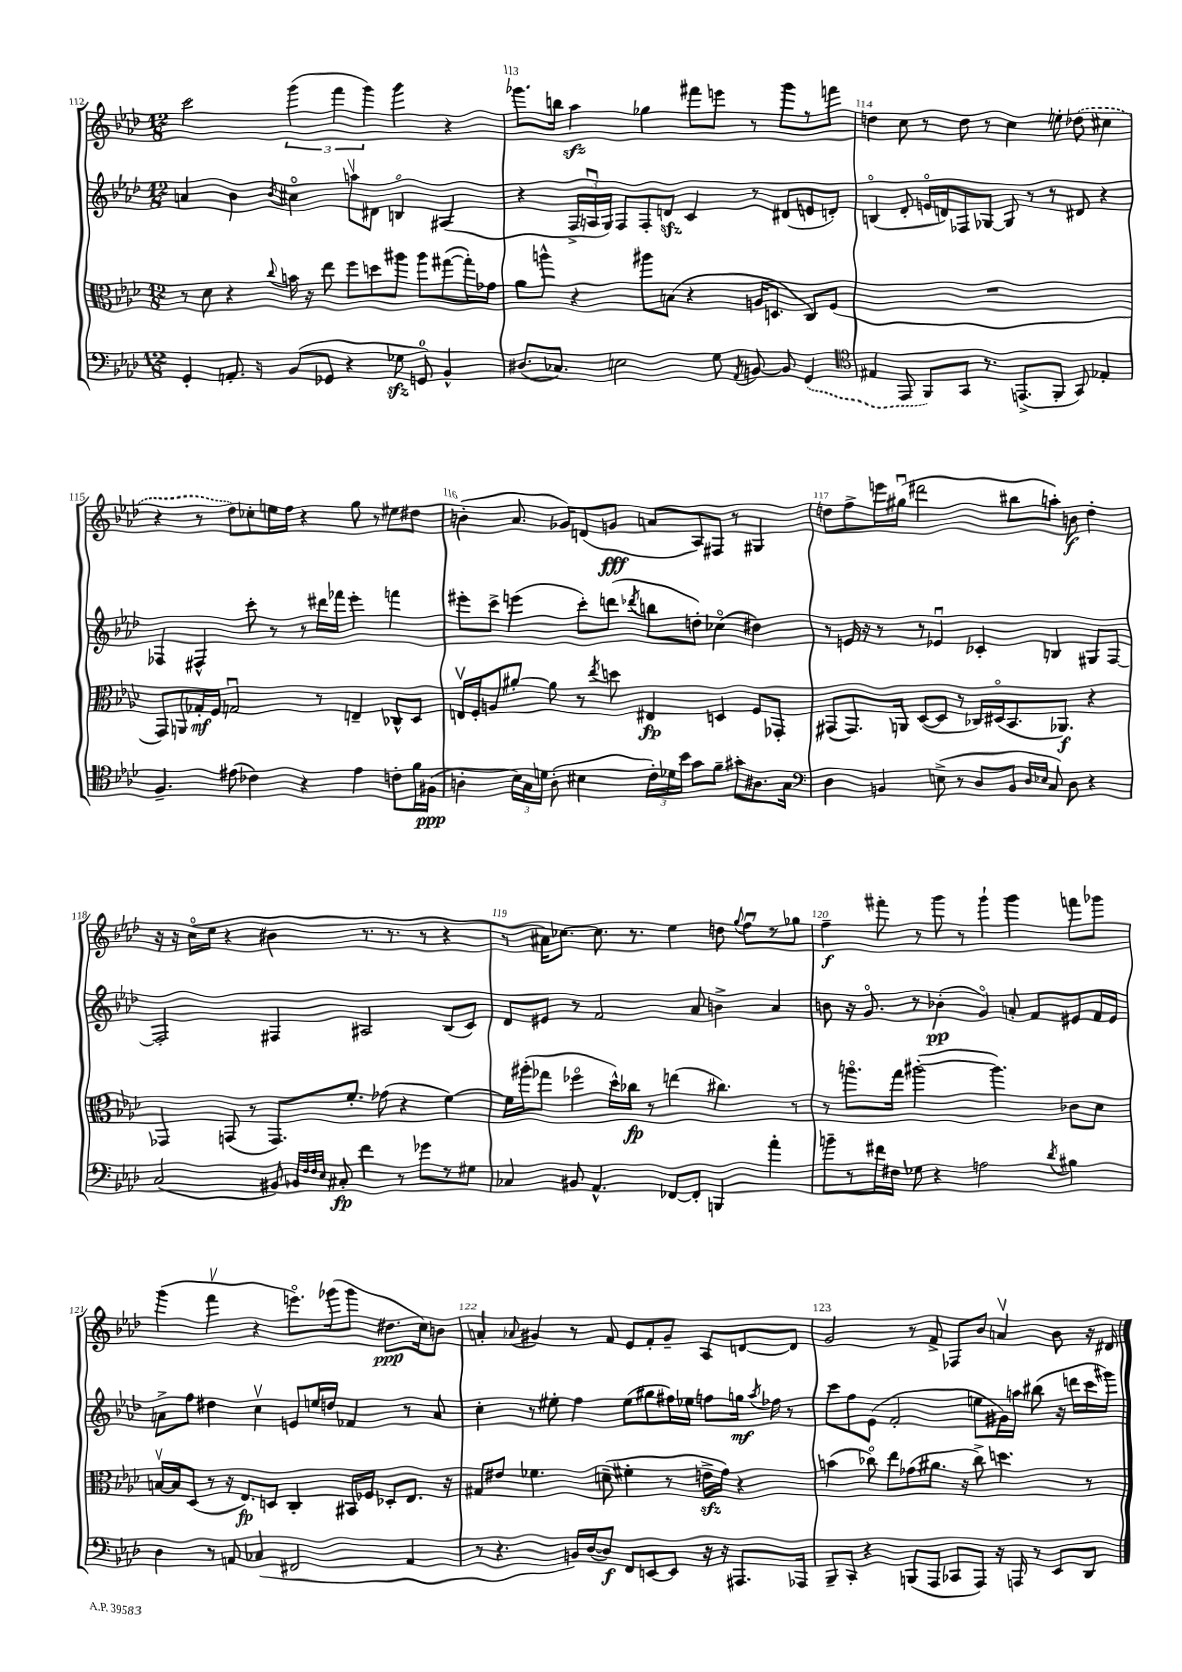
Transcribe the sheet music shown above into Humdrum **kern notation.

**kern	**kern	**kern	**kern
*staff4	*staff3	*staff2	*staff1
*clefF4	*clefC3	*clefG2	*clefG2
*k[b-e-a-d-]	*k[b-e-a-d-]	*k[b-e-a-d-]	*k[b-e-a-d-]
*M12/8	*M12/8	*M12/8	*M12/8
4GG'/	8r	4a/	2ccc\
.	8d-\	.	.
8.AA'/	4r	4b-\	.
16r	.	.	.
.	8qqcc/	8qb-/	.
(8BB-/L	16b\	4cc#o\	(6ggg\
.	16r	.	.
8GG-/J	8ee-\	.	.
.	.	.	6fff\
4r	8ff\L	8aav\L	.
.	.	.	6ggg\)
.	8dd\	8d#\J	.
8G-\	8aa#\J	4Bo/	4ggg\
8GG/)	8aa#\L	.	.
4BB-^^/	([8gg#\	(4A#/	4r
.	16gg#'\]L)	.	.
.	16g-\JJ	.	.
=	=	=	=
(8.D#/L	8a-\L	4r	8.ggg-\L
.	8aa^^\J	.	.
8.C-/J)	.	.	16bb\Jk
.	4r	24F^/LL	4aa-\
.	.	24Au/	.
.	.	24G/JJ)	.
2E\	.	8F/L	.
.	8aa#\L	8F'/	4gg-\
.	(8B\J	8d/J	.
.	4r	4c/	8fff#\L
8G\	.	.	8eee\J
8qAA-/	.	.	.
[8BB/	16A/LK	8r	8r
.	8.D/J	.	.
8BB/]	.	(8d#/L	8ggg-\L
(4GG/	8C/L)	8e/	8r
.	(8F/J	8d'/J)	8fff\J
=	=	=	=
*clefC4	*	*	*
4E#/	1.r	(4Bo/	4dd\
8EE-/	.	8d-'/	8cc\
8FF/L)	.	16eo/LL	8r
.	.	16d/J)	.
8GG/J	.	8F-/	8dd\
8.r	.	[8G-/J	8r
.	.	8G-/]	4cc\
(8.EE^/L	.	.	.
.	.	8r	.
8FF'/J	.	8r	8ee'\
8GG/)	.	8d#/	(8dd-\
4E-'/	.	4r	4cc#\
=	=	=	=
4.F~/	8GG/L)	4F-/	4r
.	8AA/	.	.
.	16G-'/L	4F#^^/	8r
.	16F/JJ	.	.
(8e#\	2Gu/	.	8dd-\L)
4c-\)	.	8ccc'\	8cc-'\
.	.	8r	16ee\L
.	.	.	16ff\JJ
4r	.	8r	4r
.	8r	16ddd#\LL	.
.	.	16fff-\JJ	.
4e#\	4E~/	4eee-'\	8gg\
.	.	.	8r
8c'\L	8C-^^/L	4fff\	8ee#\L
16f\L	8D-/J	.	8dd#\J
(16F#\JJ	.	.	.
=	=	=	=
4A'\	16Ev/LL	8eee#'\L	(4b'\
.	16F'/J	.	.
.	8A/	8ccc^\J	.
24B-\LL)	[8a#'/J	(4eee\	8.a-/
24G\	.	.	.
24d\JJ	.	.	.
(8A'\	8a#\]	.	.
.	.	.	16g-/LK)
4B#\	8r	8ccc'\L)	(8d/
.	8qee-/	.	.
.	8dd\	(8ddd\J	8g/J
.	.	8qddd-/	.
24c'\LL)	4E#/	8bb\L	8a/L
24d-\	.	.	.
24b-\JJ	.	.	.
8g\L	.	8dd'\J)	8A-/)
8f~\J	4D/	(4cc-o\	8F#/J
8g#'\L	.	.	8r
8.A#\	8F/L	4dd#\)	4G#/
.	8GG-'/J	.	.
16G\Jk	.	.	.
=	=	=	=
*clefF4	*	*	*
4D-\	(8GG#/L	8r	8dd\L
.	8.GG#/)	16e/	8ff^\
.	.	16r	.
4BB/	.	8r	16eee\L
.	16AA/Jk	.	(16gg#u\JJ
.	([8D-/L	8r	2ddd#\
(8E^\	8D-/]J	4e-u/	.
8r	8r	.	.
8D-/L	16C-/LL)	4c-'/	.
.	(16D#o/J	.	.
8BB/J	8.BB-/	.	8bb#\L
16qqD-/LL	.	.	.
16qqE-/JJ	.	.	.
8C/)	.	4B/	8aa'\J)
.	8.AA-/J)	.	.
8D-\	.	.	8b\
4r	4r	8G#/L	4dd'\
.	.	[8F/J	.
=	=	=	=
(2C/	4GG-/	2F'/]	16r
.	.	.	16r
.	.	.	(16cco\LL
.	.	.	16ee-\JJ
.	(8GG/	.	4r
.	8r	.	.
8BB#/)	8.GG/L)	4F#/	4b#\
32qqBB-/LLL	.	.	.
32qqF/	.	.	.
32qqF/	.	.	.
32qqE-/JJJ	.	.	.
8C#'/	.	.	.
.	8.f'/J	.	.
4f\	.	2A#/	8.r
.	(8g-\	.	.
.	.	.	8.r
8r	4r	.	.
8g-\L	.	.	8r
8r	[4f\)	(8B-/L	4r
8G#\J	.	8c/J)	.
=	=	=	=
4C-/	16f\]LL	8d-/L	8r
.	(16aa#'\J	.	.
.	8gg-\J	8e#/J	16a#\LK)
.	.	.	[8.cc-\J
8BB#/	4ff-o\	8r	.
4.AA-^^/	.	2f/	8.cc-\]
.	16dd-^^\LL)	.	.
.	16cc-\JJ	.	8.r
.	8r	.	.
[8FF-/L	(4ee\	.	4ee-\
8FF-'/]J	.	8a-/	.
4BBB/	4.cc#\)	4b^\	8dd\
.	.	.	8qqgg/
.	.	.	8ffu\L
4a-'\	.	4a-/	8r
.	8r	.	8gg-\J
=	=	=	=
8b~\L	8r	8b\	4ff~\
8r	8.aao\L	16r	.
.	.	8.go/	.
16f#\L	.	.	8fff#'\
16F#\JJ	16gg\Jk	.	.
8G-\	([2aa#'\	8r	8r
4r	.	(4b-'\	8ggg\
.	.	.	8r
2A\	.	4go/)	4ggg`\
.	4.aa#\])	.	.
.	.	8a'/	4ggg\
.	.	8f/L	.
8qd-/	.	.	.
4B#\	8c-\L	8e#/	8fff\L
.	8d-\J	16f/L	8ggg-\J
.	.	16e#/JJ	.
=	=	=	=
4D-\	[16Bv/LL	8a^\L	(4ggg\
.	16B/]J	.	.
.	(8D-/J	8ff\J	.
8r	8r	4dd#\	4fffv\
8AA/	16r	.	.
.	8.E-/L)	.	.
(4C-/	.	4ccv\	4r
.	8D/J	.	.
2FF#/	4C'/	8e/L	8.eeeo\L)
.	.	16ee/L	.
.	.	16dd/JJ	(16ggg-\k
.	16BB#/LL	4f-/	8ggg-\J
.	16F-/JJ	.	.
.	8D-'/L	.	8.dd#\L
4AA/	8.E-/J	8r	.
.	.	.	16cc\k)
.	.	8a/	8b\J
.	16r	.	.
=	=	=	=
8r	8G#/L	4cc'\	4a'/
4.r	8e#/J	.	.
.	.	.	8qqa-/
.	4.f-\	8r	4g#/
.	.	8ee#'\	.
16BB/LL)	.	4ff\	8r
([16D-/J	.	.	.
8D-/]J)	(8d~\	.	8f/
8FF/L	4f#'\	(8ee#\L	8e-/L
[8EE/	.	8gg#\	8f'/
8EE/]J	8r	16ff#\L)	8g#~/J
.	.	16ee-\JJ	.
16r	16e^\LL	8ff\L	8A-/L
16r	16g\JJ)	.	.
8.AAA#/L	4r	16gg\Jk	[8d/
.	.	8qaa-/	.
.	.	16ff-\	.
.	.	8r	8d/]J
16AAA-/Jk	.	.	.
=	=	=	=
8BBB-~/L	(4b\	8ccc\L	2g/
8CC'/J	.	8ff\	.
4r	8cc-o\)	(8e-\J	.
.	8ee-\L	2f'/	.
(8BBB/L	(8g-\	.	8r
8AAA-/J	8.a#\J	.	8f^/
8CC-/L	.	.	8F-/L
.	16r	.	.
8AAA-/J)	8cc-^\)	8ee\L	8b-/J
16r	4.dd\	16g#\L)	4av/
16AAA/	.	16aa\JJ	.
8r	.	(8bb#\	.
8EE-/L	.	16r	8b-\
.	.	16ddd\LL	.
8DD-/J	8r	16ccc\	16r
.	.	16ggg#\JJ)	16d#/
==	==	==	==
*-	*-	*-	*-
